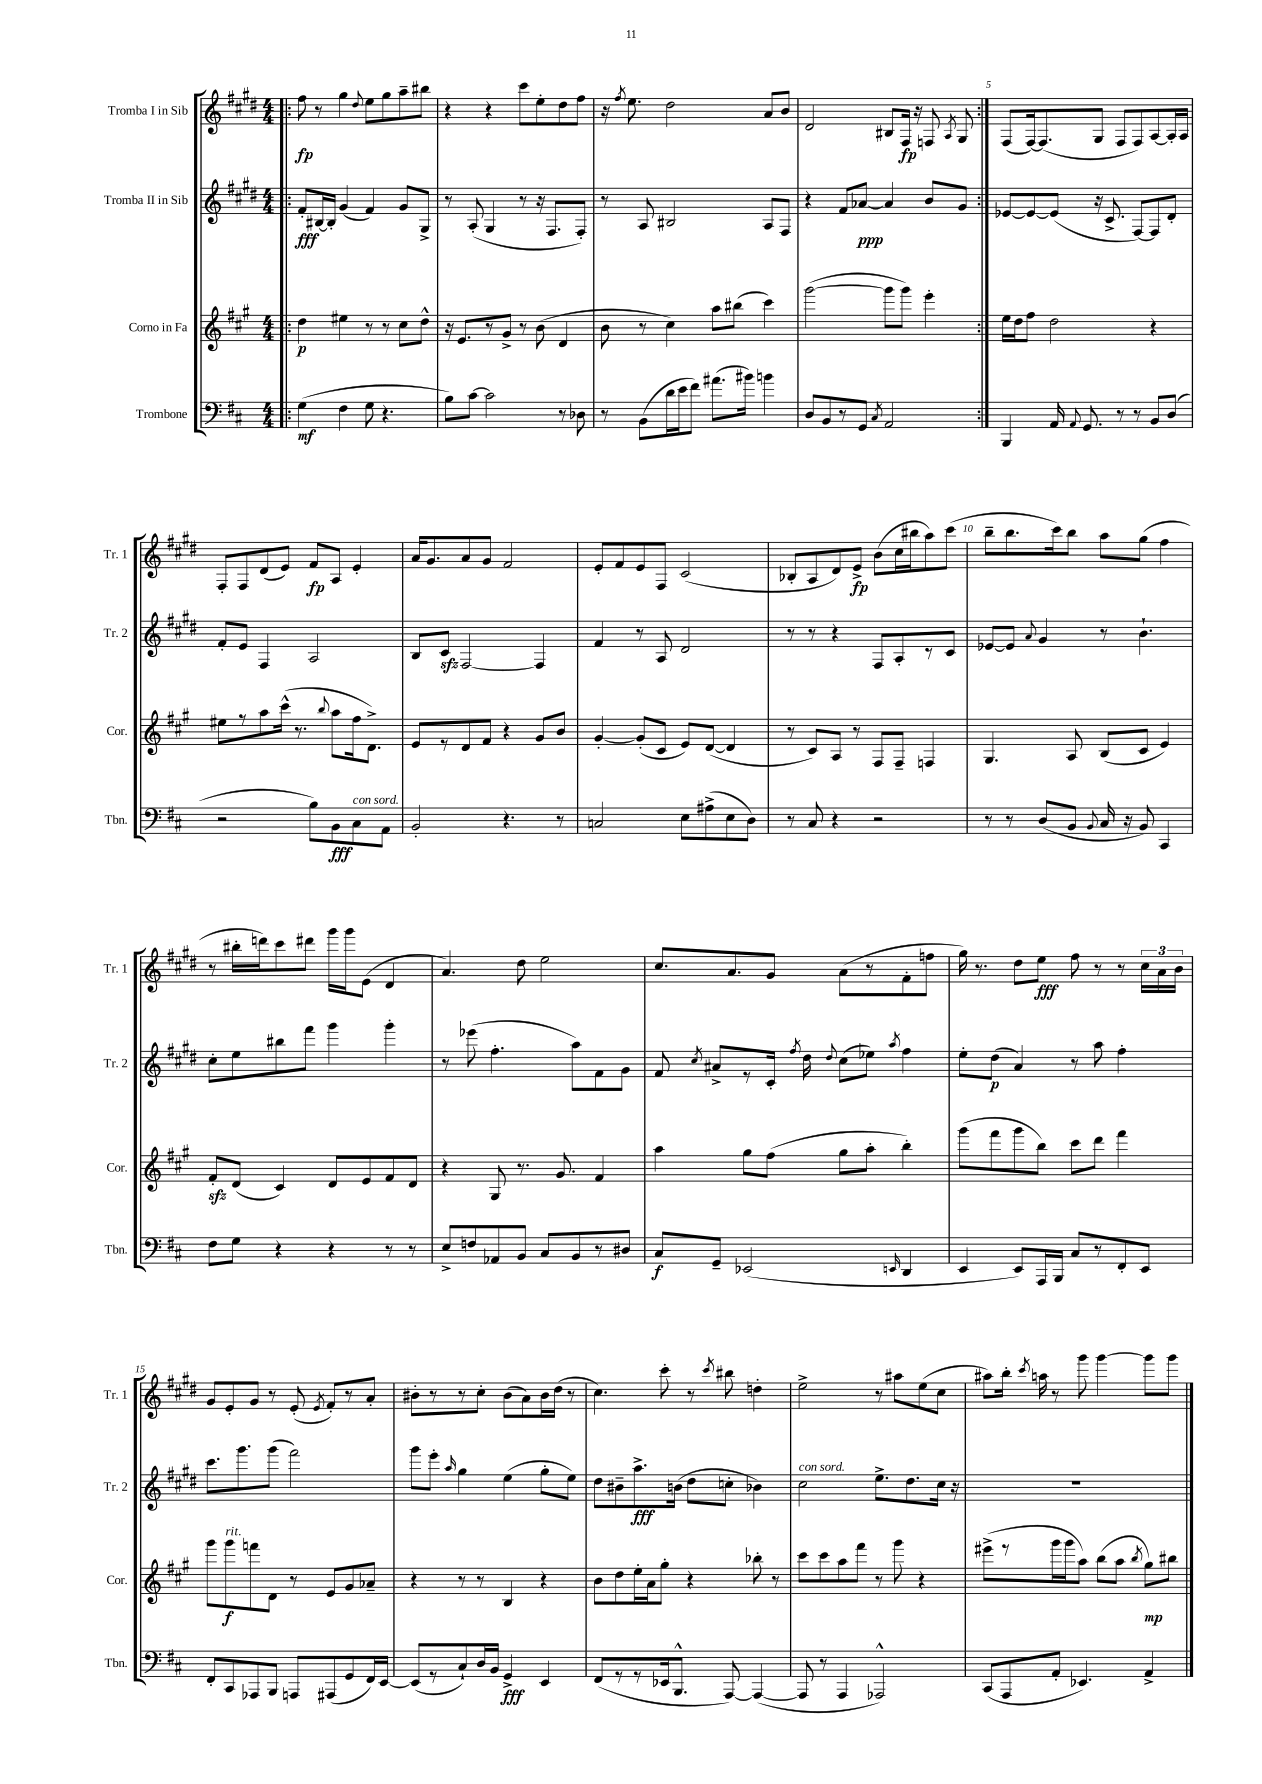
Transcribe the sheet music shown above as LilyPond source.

<<
\new StaffGroup <<
\new Staff = "s0" \with { instrumentName = "Tromba I in Sib" shortInstrumentName = "Tr. 1" } {
    \clef treble \key e \major \numericTimeSignature \time 4/4
    \autoBeamOff \repeat volta 2 { \bar ".|:" fis''8\fp r8 gis''4 \appoggiatura { dis''8 } e''8[ gis''8 a''8-- bis''8] |
    r4 r4 cis'''8[ e''8-. dis''8 fis''8] |
    r16 \acciaccatura { fis''8 } e''8. dis''2 a'8[ b'8] |
    dis'2 bis8[ fis16]\fp r16 f8 \acciaccatura { a8 } gis8 | }
    fis8[( fis16~) fis8.( gis8] fis8[ fis8) a8~ a16-. a16] |
    fis8[-. fis8 dis'8( e'8]) fis'8[\fp a8] e'4-. |
    a'16[ gis'8. a'8 gis'8] fis'2 |
    e'8[-. fis'8 e'8 fis8] cis'2( |
    bes8[-. a8 dis'8) e'8]->\fp b'8[( cis''16 bis''16 a''8) cis'''8]( |
    b''8[-- b''8. cis'''16) b''8] a''8[ gis''8]( fis''4 |
    r8 bis''16[-. d'''16) cis'''8 dis'''8] gis'''16[ gis'''16 e'8]( dis'4 |
    a'4.) dis''8 e''2 |
    cis''8.[ a'8. gis'8] a'8[( r8 fis'8-. f''8] |
    gis''16) r8. dis''8[ e''8]\fff fis''8 r8 r8 \tuplet 3/2 { cis''16[ a'16 b'16] } |
    gis'8[ e'8-. gis'8] r8 e'8-.( \acciaccatura { e'8 } fis'8[-.) r8 a'8]-. |
    bis'8[-. r8 r8 cis''8]-. bis'8[( a'8) bis'16 dis''16]( r8 |
    cis''4.) cis'''8-. r8 \acciaccatura { cis'''8 } bis''8 d''4-. |
    e''2-> r8 ais''8[ e''8( cis''8] |
    ais''8[) b''16]-. \acciaccatura { cis'''8 } a''16 r8 gis'''8 gis'''4~ gis'''8[ gis'''8] \bar "|." |
}
\new Staff = "s1" \with { instrumentName = "Tromba II in Sib" shortInstrumentName = "Tr. 2" } {
    \clef treble \key e \major \numericTimeSignature \time 4/4
    \autoBeamOff \repeat volta 2 { \bar ".|:" fis'8[-.\fff bis16~ bis16]-. gis'4( fis'4) gis'8[ gis8]-> |
    r8 a8-.( gis4 r8 r16 fis8.[ fis8]-.) |
    r8 a8 bis2 a8[ fis8] |
    r4 fis'8[ aes'8]~\ppp aes'4 b'8[ gis'8] | }
    ees'8[~ ees'8~ ees'8]( r16 cis'8.-> fis8[~) fis8 dis'8]-. |
    fis'8[-. e'8] fis4 a2 |
    b8[ cis'8]\sfz fis2~ fis4 |
    fis'4 r8 a8 dis'2 |
    r8 r8 r4 fis8[ a8-. r8 cis'8] |
    ees'8[~ ees'8] \appoggiatura { a'8 } gis'4 r8 b'4.-! |
    cis''8[-. e''8 bis''8 fis'''8] gis'''4 gis'''4-. |
    r8 ees'''8( fis''4.-. a''8[) fis'8 gis'8] |
    fis'8 \acciaccatura { cis''8 } ais'8[-> r8 cis'16]-. \acciaccatura { fis''8 } dis''16 \appoggiatura { dis''8 } cis''8[( ees''8]) \acciaccatura { a''8 } fis''4 |
    e''8[-. dis''8]\p( a'4) r8 a''8 fis''4-. |
    cis'''8.[ gis'''8. gis'''8]( fis'''2) |
    gis'''8[ e'''8]-. \grace { a''16 } gis''4 e''4( gis''8[-. e''8]) |
    dis''8[ bis'8-- a''8.->\fff b'16]( dis''8[ c''8]-. bes'4) |
    cis''2^\markup { \italic "con sord." } e''8.[-> dis''8. cis''16] r16 |
    R1 \bar "|." |
}
\new Staff = "s2" \with { instrumentName = "Corno in Fa" shortInstrumentName = "Cor." } {
    \clef treble \key a \major \numericTimeSignature \time 4/4
    \autoBeamOff \repeat volta 2 { \bar ".|:" d''4\p eis''4 r8 r8 cis''8[ d''8]-^ |
    r16 e'8.[ r8 gis'8]-> r8 b'8( d'4 |
    b'8 r8 cis''4) a''8[ bis''8]( cis'''4) |
    gis'''2~( gis'''8[ gis'''8]) e'''4-. | }
    e''16[ d''16 fis''8] d''2 r4 |
    eis''8[ r8 a''8 cis'''16]-^( r8. \appoggiatura { b''8 } a''8[ fis''16 d'8.]->) |
    e'8[ r8 d'8 fis'8] r4 gis'8[ b'8] |
    gis'4~-. gis'8[-.( cis'8] e'8[) d'8]~( d'4 |
    r8 cis'8[) a8] r8 fis8[ fis8]-- f4 |
    gis4. a8 b8[( cis'8] e'4) |
    fis'8[-.\sfz d'8]( cis'4) d'8[ e'8 fis'8 d'8] |
    r4 gis8 r8. gis'8. fis'4 |
    a''4 gis''8[ fis''8]( gis''8[ a''8]-. b''4-.) |
    gis'''8[( fis'''8 gis'''8 b''8]) cis'''8[ d'''8] fis'''4 |
    gis'''8[ gis'''8\f^\markup { \italic "rit." } f'''8 d'8] r8 e'8[ gis'8 aes'8]-- |
    r4 r8 r8 b4 r4 |
    b'8[ d''8 e''16-. a'16 gis''8]-. r4 bes''8-. r8 |
    cis'''8[ cis'''8 a''8 fis'''8] r8 gis'''8 r4 |
    eis'''8[->( r8 gis'''16 gis'''16 a''8]) b''8[( a''8] \acciaccatura { b''8 } gis''8[\mp) bis''8] \bar "|." |
}
\new Staff = "s3" \with { instrumentName = "Trombone" shortInstrumentName = "Tbn." } {
    \clef bass \key d \major \numericTimeSignature \time 4/4
    \autoBeamOff \repeat volta 2 { \bar ".|:" g4\mf( fis4 g8 r4. |
    b8[) cis'8]~ cis'2 r8 des8 |
    r8 b,8[( d'16 e'16 fis'8]) ais'8.[( bis'16]) b'4 |
    d8[ b,8 r8 g,8] \acciaccatura { cis8 } a,2 | }
    b,,4 a,16 \appoggiatura { a,8 } g,8. r8 r8 b,8[ d8]( |
    r2 b8[) b,8\fff cis8^\markup { \italic "con sord." } a,8] |
    b,2-. r4. r8 |
    c2 e8[ ais8->( e8 d8]) |
    r8 cis8 r4 r2 |
    r8 r8 d8[( b,8] \appoggiatura { b,8 } cis16 r16 b,8) cis,4 |
    fis8[ g8] r4 r4 r8 r8 |
    e8[-> f8 aes,8 b,8] cis8[ b,8 r8 dis8] |
    cis8[\f g,8]-- ees,2( \grace { e,16 } d,4 |
    e,4 e,8[) a,,16 b,,16] cis8[ r8 fis,8-. e,8] |
    fis,8[-. cis,8 aes,,8 b,,8] a,,8[ ais,,8( g,8 fis,16) e,16]~ |
    e,8[( r8 cis8-!) d16 b,16] g,4->\fff e,4 |
    fis,8[( r8 r8 ees,16 b,,8.]-^ a,,8~) a,,4~( |
    a,,8 r8 a,,4 aes,,2-^) |
    cis,8[( a,,8 a,8]-. ees,4.) a,4-> \bar "|." |
}
>>
>>
\layout { \context { \Score \override BarNumber.break-visibility = ##(#f #t #t) barNumberVisibility = #(every-nth-bar-number-visible 5) } }
